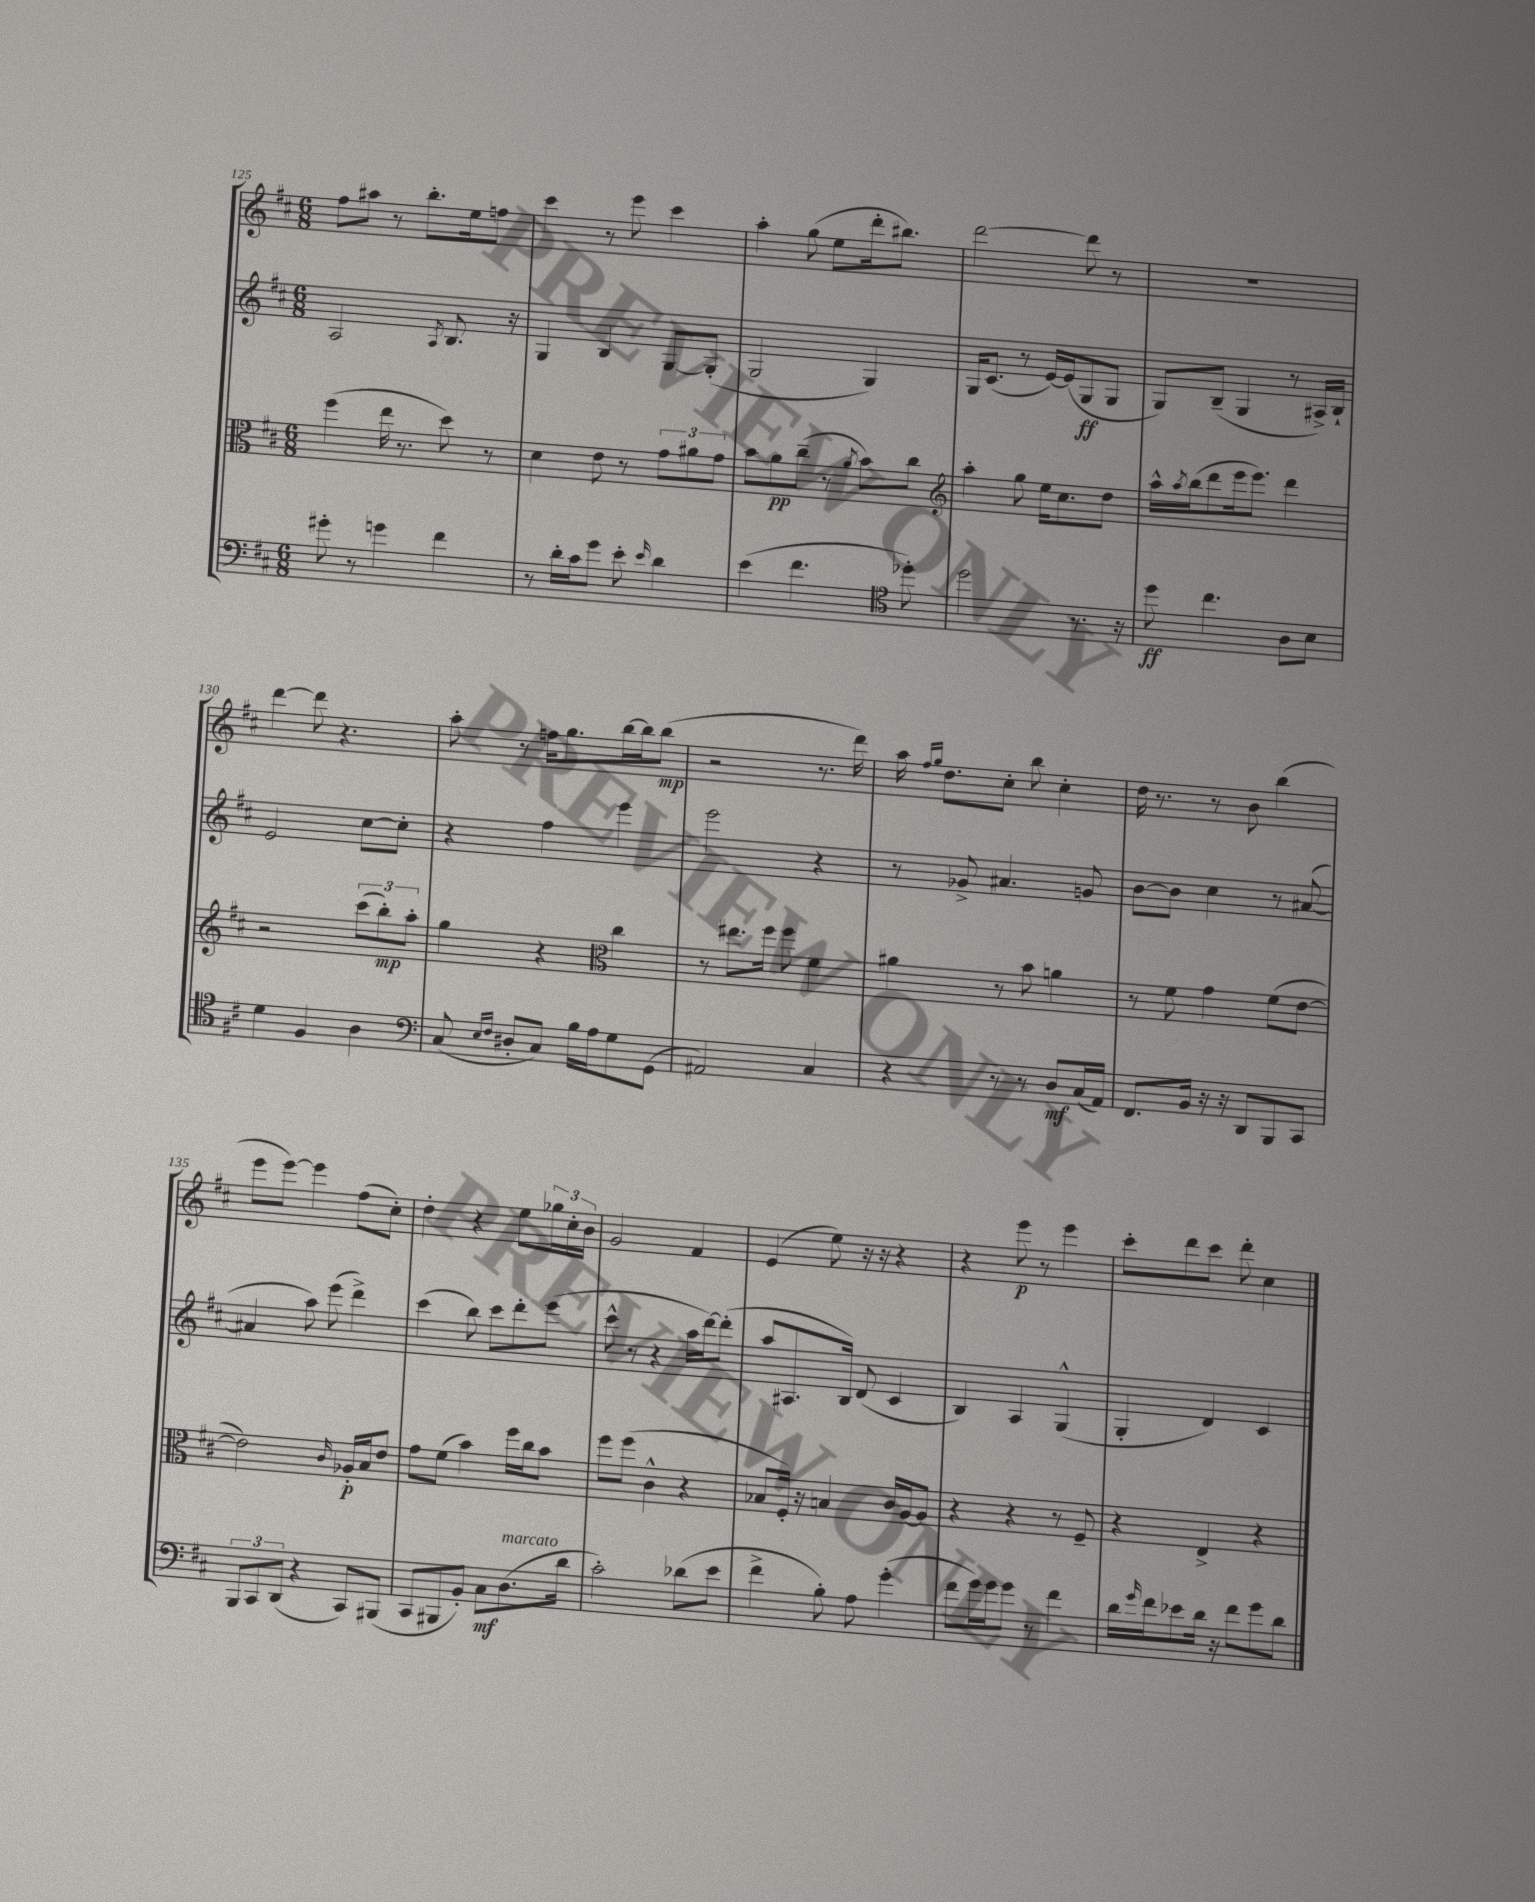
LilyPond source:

<<
\new StaffGroup <<
\new Staff = "s0" {
    \clef treble \key d \major \numericTimeSignature \time 6/8
    fis''8 ais''8 r8 b''8.-. e''16 f''8 |
    cis'''4 r8 e'''8 cis'''4 |
    a''4-. g''8( e''8 d'''16-. bis''8.) |
    d'''2~ d'''8 r8 |
    R2. |
    d'''4~ d'''8 r4. |
    a''8-. r8 f''16 g''8. b''16~ b''16 b''8\mp( |
    r2 r8. d'''16) |
    a''16 \grace { fis''16 g''16 } d''8. cis''8-. b''8 cis''4-. |
    d''16 r8. r8 b'8 b''4( |
    e'''8 e'''8~) e'''4 fis''8( cis''8-.) |
    d''4-. r4 e''8 \tuplet 3/2 { ges''16 cis''16-. b'16 } |
    g'2 fis'4 |
    e'4( e''8) r16 r16 r4 |
    r4 e'''8\p r8 e'''4 |
    cis'''8-. d'''8 cis'''8 d'''8-. cis''4 \bar "|." |
}
\new Staff = "s1" {
    \clef treble \key d \major \numericTimeSignature \time 6/8
    a2 \acciaccatura { a8 } b8. r16 |
    g4 b4 g8~ g8-.( |
    g2 g4) |
    g16 cis'8.( r8 e'16~) e'16( g8\ff g8 |
    g8) b8--( g4 r8 ais16->) b16-! |
    e'2 cis''8~ cis''8-. |
    r4 fis''4 e'''4 |
    e'''2 r4 |
    r8 ges'8-> ais'4. g'8 |
    b'8~ b'8 cis''4 r8 ais'8~( |
    ais'4 a''8) e'''8( d'''4->) |
    cis'''4( b''8) cis'''8 d'''8-. e'''8( |
    cis'''8-^ r8 r4 a''16 d'''16~) d'''8-.( |
    a''8 ais8. b16) d'8( cis'4 |
    b4) a4 g4-^( |
    g4-. d'4) cis'4 \bar "|." |
}
\new Staff = "s2" {
    \clef alto \key d \major \numericTimeSignature \time 6/8
    fis''4( e''16 r8. d''8) r8 |
    d'4 e'8 r8 \tuplet 3/2 { g'8 ais'8 g'8 } |
    b'8 a'8\pp cis''8--( r8 \acciaccatura { a'8 } b'8) cis''8 |
    \clef treble a''4-. g''8 e''16 cis''8. d''8 |
    a''16-^ \acciaccatura { a''8 } b''16( d'''8 e'''16 e'''8.) d'''4 |
    r2 \tuplet 3/2 { cis'''8( b''8-.\mp) a''8-. } |
    g''4 r4 \clef alto cis''4 |
    r8 eis''8. fis''16 fis''8 fis'4 |
    ais'4 r8 b'8 a'4 |
    r8 fis'8 g'4 fis'8( e'8~ |
    e'2) \grace { cis'16 } aes16-.\p b16 e'8 |
    g'8 fis'8( b'4) fis''16 cis''16 b'8 |
    fis''8 fis''8( cis'4-^ r4 |
    bes8 fis16-.) r16 b4 cis'16 a16~ a8 |
    r4 r4 r8 fis8-- |
    r4 e4-> r4 \bar "|." |
}
\new Staff = "s3" {
    \clef bass \key d \major \numericTimeSignature \time 6/8
    gis'8-. r8 g'4 fis'4 |
    r8 d'16-. cis'16 g'8 e'8-. \grace { e'16 } d'4 |
    e'4( fis'4. \clef tenor des''8-.) |
    d''2 r8. r16 |
    d''8\ff cis''4. a8 b8 |
    d'4 fis4 a4 |
    \clef bass cis8( \grace { e16 fis16 } dis8-. cis8) b16 a16 g8 g,8( |
    ais,2) cis4 |
    r4 r8 r8 d8\mf cis16( a,16) |
    fis,8. b,16 r16 r16 d,8 b,,8 cis,8 |
    \tuplet 3/2 { b,,8 cis,8 d,8( } r4 cis,8) bis,,8( |
    cis,8 bis,,8 b,8-.) cis8\mf d8.^\markup { \italic "marcato" }( d'16 |
    cis'2-.) des'8( e'8 |
    fis'4-> b8-.) a8 g'4-.( |
    fis'8 g'16) g'16 g'8 r8 fis'4 |
    d'16 \grace { g'16 } fis'16 ees'8 d'16 r16 fis'8 g'8 d'8 \bar "|." |
}
>>
>>
\layout { \context { \Score currentBarNumber = #125 } }
